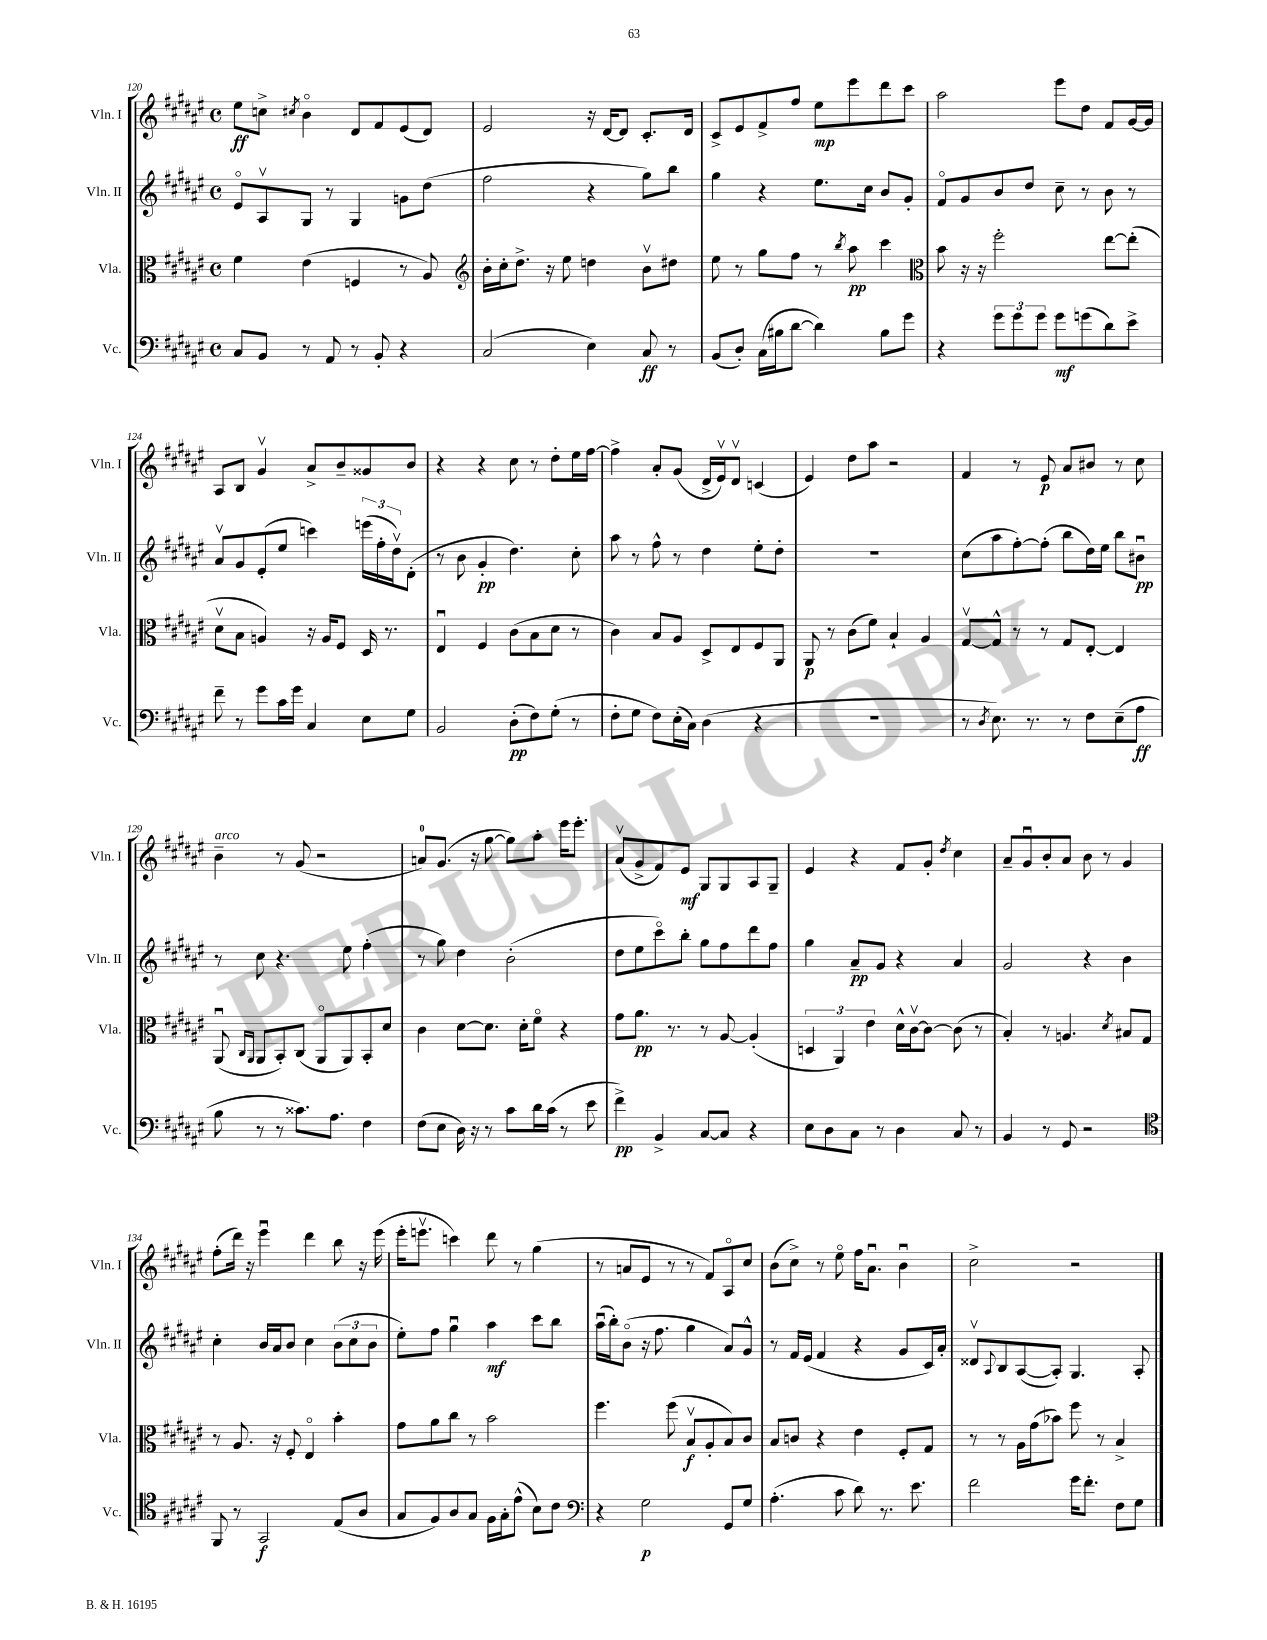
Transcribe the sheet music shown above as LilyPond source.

<<
\new StaffGroup <<
\new Staff = "s0" \with { instrumentName = "Vln. I" shortInstrumentName = "Vln. I" } {
    \clef treble \key fis \major \defaultTimeSignature \time 4/4
    eis''8\ff c''8-> \acciaccatura { cis''8 } b'4\flageolet dis'8 fis'8 eis'8( dis'8) |
    eis'2 r16 dis'16~ dis'8 cis'8.-. dis'16 |
    cis'8-> eis'8 fis'8-> fis''8 eis''8\mp eis'''8 dis'''8 cis'''8 |
    ais''2 eis'''8 dis''8 fis'8 gis'16~ gis'16 |
    ais8 b8 gis'4\upbow ais'8-> b'8-- gisis'8 b'8 |
    r4 r4 cis''8 r8 dis''8-. eis''16 fis''16~ |
    fis''4-> ais'8-. gis'8( dis'16-> eis'16\upbow) dis'8\upbow c'4( |
    eis'4) dis''8 ais''8 r2 |
    fis'4 r8 eis'8\p ais'8 bis'8 r8 cis''8 |
    b'4--^\markup { \italic "arco" } r8 gis'8( r2 |
    a'8-0) gis'8.( r16 gis''8~ gis''8) ais''8-. eis'''16 eis'''8.-. |
    ais'8\upbow( gis'8-> fis'8) eis'8\mf gis8 gis8 ais8 gis8-- |
    eis'4 r4 fis'8 gis'8-. \acciaccatura { dis''8 } cis''4 |
    ais'8-- gis'8\downbow b'8-. ais'8 b'8 r8 gis'4 |
    fis''8-.( dis'''16) r16 eis'''4\downbow dis'''4 b''8 r16 eis'''16( |
    eis'''16-. e'''8.\upbow c'''4) dis'''8 r8 gis''4( |
    r8 a'8 eis'8 r8 r8 fis'8) ais8\flageolet cis''8 |
    b'8( cis''8->) r8 eis''8\flageolet fis''16 ais'8.\downbow b'4\downbow |
    cis''2-> r2 \bar "|." |
}
\new Staff = "s1" \with { instrumentName = "Vln. II" shortInstrumentName = "Vln. II" } {
    \clef treble \key fis \major \defaultTimeSignature \time 4/4
    eis'8\flageolet ais8\upbow gis8 r8 gis4 g'8 dis''8( |
    fis''2 r4 gis''8) b''8 |
    gis''4 r4 eis''8. cis''16 b'8 gis'8-. |
    fis'8\flageolet gis'8 b'8 dis''8 cis''8-- r8 b'8 r8 |
    ais'8\upbow gis'8 eis'8-.( eis''8 c'''4) \tuplet 3/2 { e'''16( fis''16-. dis''16\upbow) } dis'8-.( |
    r8 b'8 gis'4-.\pp dis''4.) cis''8-. |
    ais''8 r8 fis''8-^ r8 dis''4 eis''8-. dis''8-. |
    r1 |
    cis''8( ais''8 fis''8~-.) fis''8-.( b''8 dis''16) eis''16 b''8 bis'8\downbow\pp |
    r8 cis''8 r4. eis''8 fis''4-.( |
    r8 gis''8) dis''4 b'2-.( |
    dis''8 eis''8 cis'''8\flageolet) b''8-. gis''8 fis''8 dis'''8 fis''8 |
    gis''4 ais'8--\pp gis'8 r4 ais'4 |
    gis'2 r4 b'4 |
    cis''4-. b'16 ais'16 b'8 cis''4 \tuplet 3/2 { b'8( cis''8 b'8 } |
    eis''8-.) fis''8 gis''4\downbow ais''4\mf cis'''8 b''8 |
    ais''16\downbow( b''16-.) b'8\flageolet( r16 fis''8. gis''4 ais'8) gis'8-^ |
    r8 fis'16 eis'16( fis'4 r4 gis'8 cis'16) ais'16-. |
    disis'8\upbow \appoggiatura { ais8 } b8 ais8~( ais8-.) gis4. ais8-. \bar "|." |
}
\new Staff = "s2" \with { instrumentName = "Vla." shortInstrumentName = "Vla." } {
    \clef alto \key fis \major \defaultTimeSignature \time 4/4
    fis'4 eis'4( f4 r8 ais8) |
    \clef treble b'16-. cis''16-. dis''8.-> r16 eis''8 d''4 b'8\upbow dis''8 |
    eis''8 r8 gis''8 fis''8 r8 \acciaccatura { b''8 } ais''8\pp cis'''4 |
    \clef alto b'8 r16 r16 fis''2-. eis''8~ eis''8-.( |
    dis'8\upbow b8 a4) r16 a16 fis8 dis16 r8. |
    eis4\downbow fis4 cis'8( b8 dis'8 r8 |
    cis'4) b8 ais8 dis8-> eis8 fis8 ais,8 |
    ais,8\p r8 cis'8( fis'8) b4-! ais4 |
    gis8~\upbow gis8-^ r8 r8 gis8 eis8~-. eis4 |
    ais,8\downbow( \grace { cis16 ais,16 } ais,8 b,8-.) cis8( ais,8\flageolet ais,8) b,8-. dis'8 |
    cis'4 dis'8~ dis'8. dis'16-. fis'8\flageolet r4 |
    gis'8 ais'8.\pp r8. r8 ais8~ ais4-.( |
    \tuplet 3/2 { d4 ais,4) eis'4 } dis'16-^ cis'16~\upbow cis'8~ cis'8( r8 |
    b4-.) r8 a4. \acciaccatura { dis'8 } bis8 gis8 |
    r8 ais8. r16 fis8-. eis4\flageolet b'4-. |
    gis'8 ais'8 cis''8 r8 b'2 |
    fis''4. fis''8( b8\upbow\f ais8-. b8) cis'8 |
    b8 c'8 r4 eis'4 fis8-. gis8 |
    r8 r8 ais16 gis'16( bes'8) fis''8 r8 b4-> \bar "|." |
}
\new Staff = "s3" \with { instrumentName = "Vc." shortInstrumentName = "Vc." } {
    \clef bass \key fis \major \defaultTimeSignature \time 4/4
    cis8 b,8 r8 ais,8 r8 b,8-. r4 |
    cis2( eis4) cis8\ff r8 |
    b,8( dis8-.) cis16( bis16 dis'8~ dis'4) bis8 gis'8 |
    r4 \tuplet 3/2 { gis'8 gis'8 gis'8 } gis'8\mf g'8( dis'8) eis'8-> |
    fis'8-- r8 gis'8 cis'16 gis'16 cis4 eis8 gis8 |
    b,2 dis8-.\pp( fis8) gis8-.( r8 |
    fis8-. gis8 fis8) eis16-.( cis16) dis4( r4 |
    r1 |
    r8 \acciaccatura { dis8 } eis8.) r8. r8 fis8 eis8--( ais8\ff |
    b8 r8 r8 cisis'8.) ais8. fis4 |
    fis8( eis8 dis16) r16 r8 cis'8 dis'16 cis'16( r8 eis'8 |
    fis'4->\pp) b,4-> cis8~ cis8 r4 |
    eis8 dis8 cis8 r8 dis4 cis8 r8 |
    b,4 r8 gis,8 r2 |
    \clef tenor fis,8 r8 gis,2\f eis8( ais8 |
    gis8 fis8) ais8 gis8 fis16 gis16-. eis'8-^( b8) cis'8 |
    \clef bass r4 gis2\p gis,8 gis8 |
    ais4.-.( cis'8 dis'8) r8. eis'8. |
    fis'2 gis'16 fis'8.-. fis8 gis8 \bar "|." |
}
>>
>>
\layout { \context { \Score currentBarNumber = #120 } }
